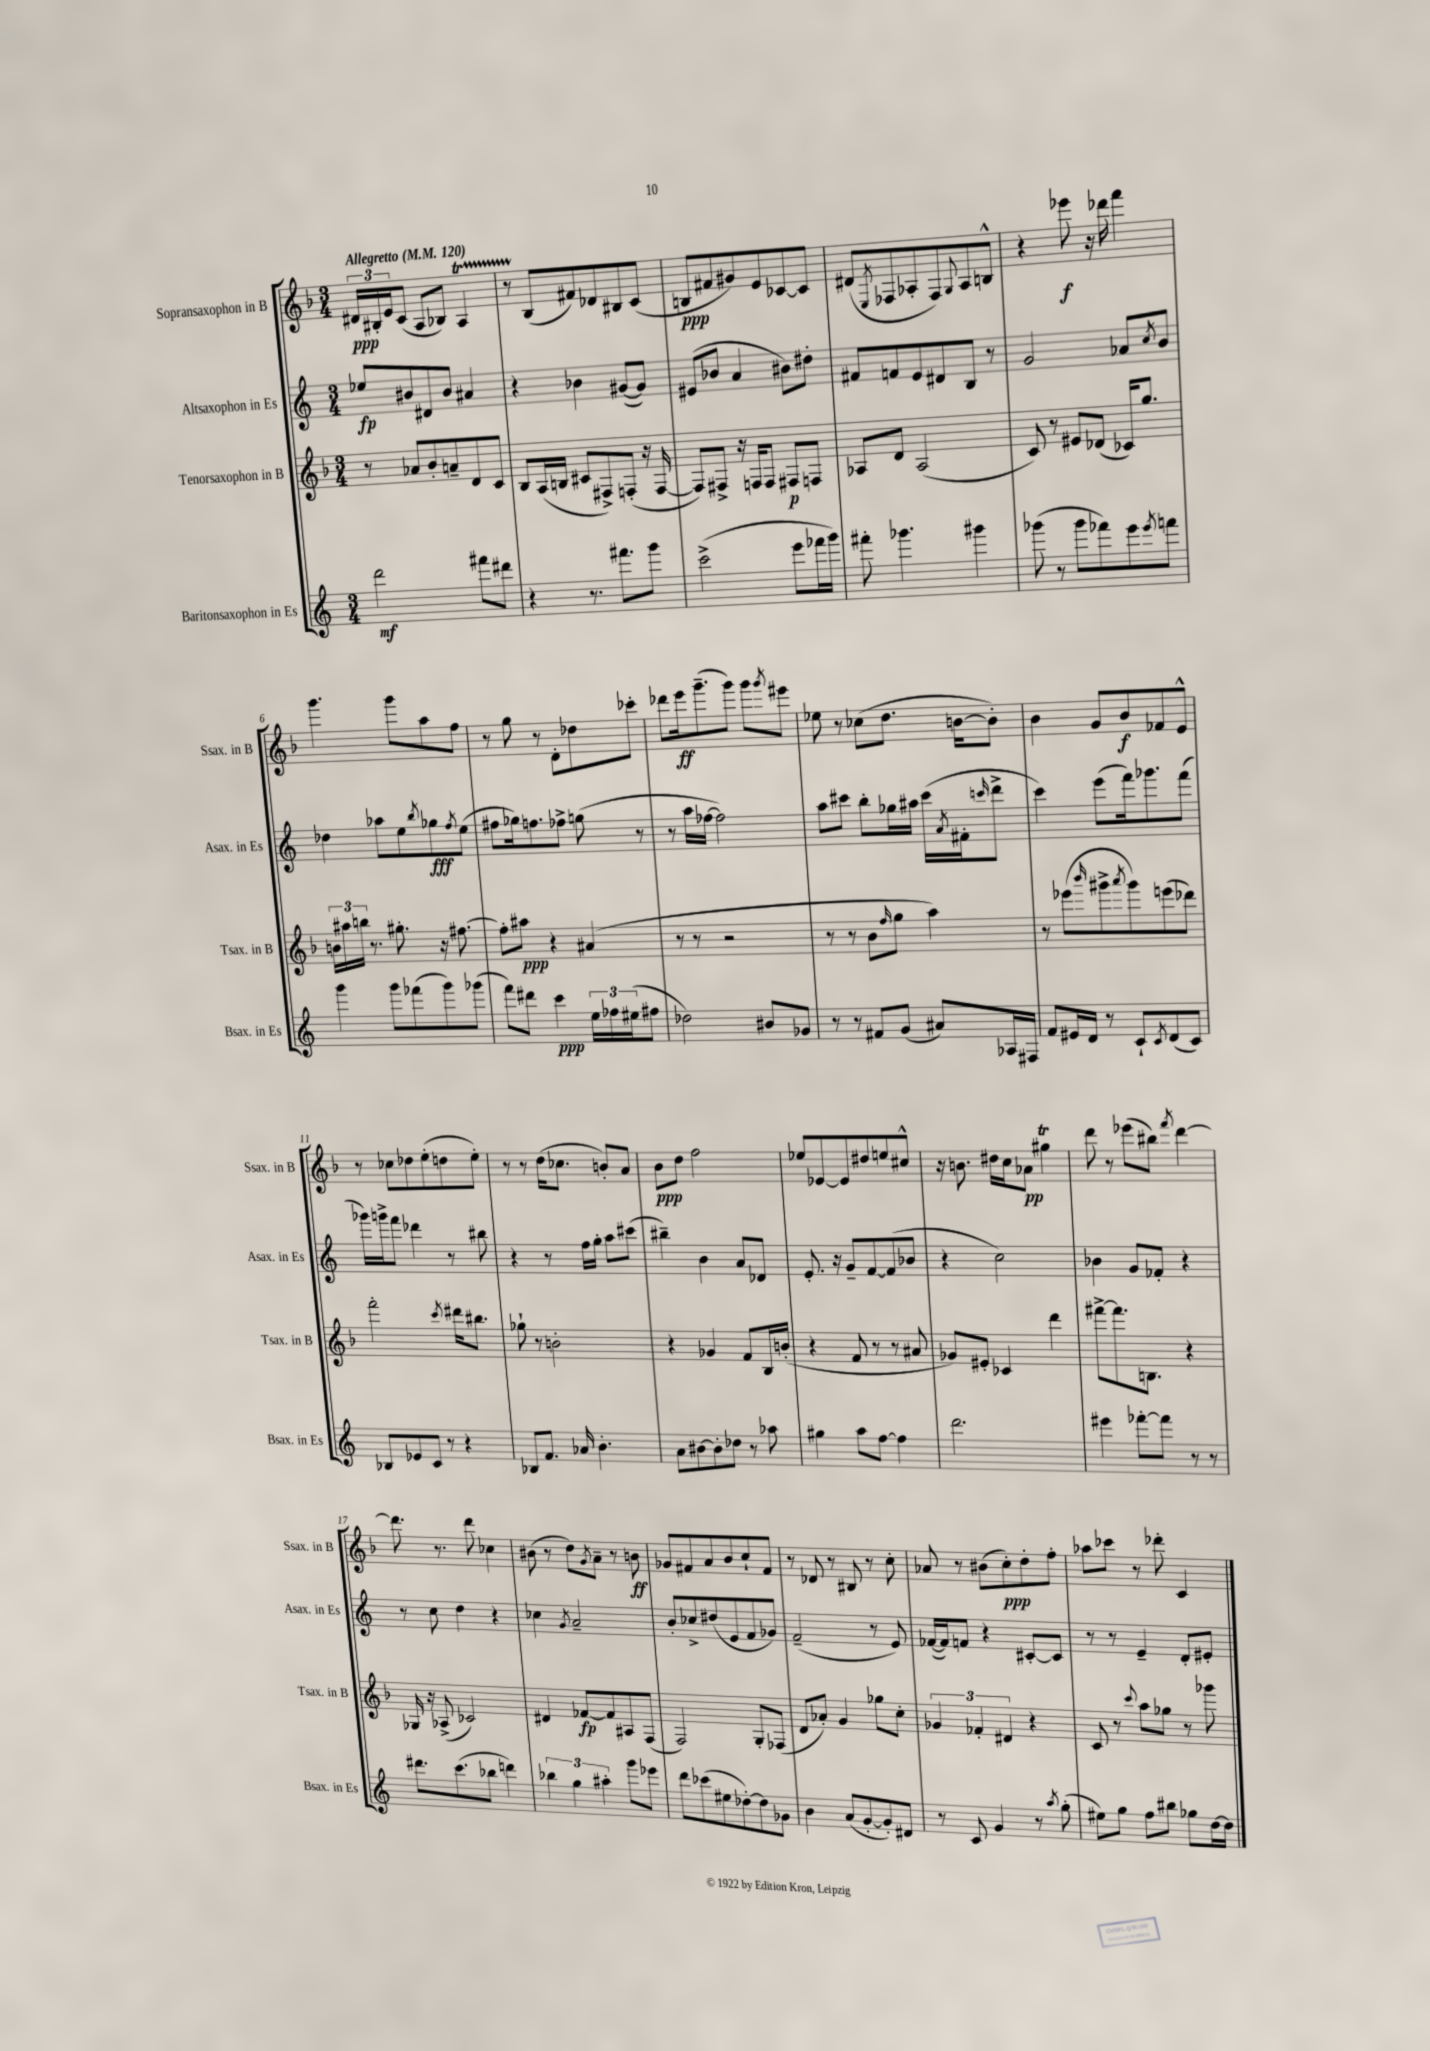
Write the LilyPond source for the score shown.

<<
\new StaffGroup <<
\new Staff = "s0" \with { instrumentName = "Sopransaxophon in B" shortInstrumentName = "Ssax. in B" } {
    \clef treble \key f \major \numericTimeSignature \time 3/4 \tempo "Allegretto" 4 = 120
    \tuplet 3/2 { dis'16\ppp bis16-. e'16 } c'8( a8 bes8) a4\startTrillSpan |
    r8 bes8\stopTrillSpan( fis'8) des'8 bis8 c'8( |
    b8\ppp fis'8 gis'8) e'8 ces'8~ ces'8 |
    dis'8( \acciaccatura { e8 } fes8 aes8-. fes8) \appoggiatura { g8 } aes8 b8-^ |
    r4 ees'''8\f r16 des'''16 f'''4 |
    g'''4. g'''8 a''8 f''8 |
    r8 g''8 r8 d'8-. des''8 ces'''8-. |
    des'''8 e'''16\ff g'''8.--( g'''8) g'''8 \acciaccatura { g'''8 } eis'''8 |
    ees''8 r8 ces''8( d''8. b'16~ b'8-.) |
    bes'4 g'8 bes'8\f fes'8 e'8-^ |
    r8 ces''8 des''8 e''8-.( d''8 e''8-.) |
    r8 r8 d''16( ces''8. b'8-.) a'8 |
    bes'8\ppp d''8 f''2 |
    ees''8 ees'8~ ees'8 dis''8 e''8 cis''8-^ |
    r16 b'8. dis''16 c''16 aes'8\pp gis''4\trill |
    d'''8 r8 ees'''8( bis''8) \acciaccatura { f'''8 } d'''4~ |
    d'''8. r8. d'''8 ces''4 |
    bis'8( r8 d''8) \acciaccatura { g'8 } a'8-- r8 b'8\ff |
    ges'8 fis'8 a'8 bes'8 c''8-! fis'8 |
    r8 des'8 r8 bis8 r8 c''8-. |
    aes'8 r8 bis'8( c''8-.\ppp) d''8-. f''8-. |
    aes''8 ces'''8 r8 des'''8-. c'4 \bar "|." |
}
\new Staff = "s1" \with { instrumentName = "Altsaxophon in Es" shortInstrumentName = "Asax. in Es" } {
    \clef treble \key c \major \numericTimeSignature \time 3/4
    ees''8\fp bis'8 dis'8 bis'8 ais'4 |
    r4 bes'4 gis'8~( gis'8) |
    eis'8( bes'8 a'4 bis'8) dis''8-. |
    fis'8 f'8 e'8 dis'8 b8 r8 |
    g'2 aes'8 \acciaccatura { c''8 } b'8 |
    des''4 aes''8 e''8 \acciaccatura { b''8 } ges''8\fff \acciaccatura { f''8 } e''8( |
    fis''8 ges''16) f''8. fes''8-> g''8( r8 |
    r8 a''16 fes''16~ fes''2) |
    a''8 cis'''8 b''8-. ges''16 ais''16 cis'''16( \acciaccatura { a'8 } fis'16-. \grace { c'''16 } d'''8-> |
    c'''4) e'''8( f'''16) ges'''8. f'''8( |
    ges'''16) g'''16-> f'''8 des'''4 r8 bis''8 |
    r4 r8 f''16 g''16-. a''8 cis'''8( |
    bis''4--) b'4 a'8 des'8 |
    e'8.-. r16 g'8-- f'8~ f'8( bes'8 |
    r4 c''2) |
    bes'4 g'8 fes'8-. r4 |
    r8 c''8 d''4 r4 |
    ces''4 \acciaccatura { g'8 } a'2-- |
    b'8-. ces''8-> dis''8( e'8 f'8 ges'8) |
    f'2--( r8 e'8) |
    fes'16~( fes'16) f'8 r4 cis'8~-. cis'8 |
    r8 r8 e'4-- d'8-. eis'8-. \bar "|." |
}
\new Staff = "s2" \with { instrumentName = "Tenorsaxophon in B" shortInstrumentName = "Tsax. in B" } {
    \clef treble \key f \major \numericTimeSignature \time 3/4
    r8 aes'8 bes'8-. a'8-- d'8 c'8 |
    bes8 a16( b16 cis'8 fis8->) f8-.( r16 f16~ |
    f8) fis8-> r16 f16 f8 fis8\p f8 |
    aes8 d'8 aes2( |
    c'8) r8 eis'8 des'8( ces'16) g''8. |
    \tuplet 3/2 { b'16 ais''16 b''16 } r8. gis''8.-. r16 fis''8.~ |
    fis''8-. ais''8\ppp r4 ais'4( |
    r8 r8 r2 |
    r8 r8 bes'8 \grace { f''16 } g''8 a''4) |
    r8 ees'''8( \grace { bes'''16 } gis'''8-> \acciaccatura { a'''8 } gis'''8) e'''8( des'''8) |
    f'''2-. \acciaccatura { c'''8 } dis'''16 bis''8. |
    ges''8-! r8 b'2-. |
    r4 ges'4 f'8 bes16 b'16-.( |
    r4 f'8 r8 r8 ais'8 |
    ges'8) eis'8-. ces'4 d'''4 |
    fis'''8~-> fis'''8. b8. r4 |
    ges16 r16 aes8->( ces'2) |
    dis'4 fes'8~\fp fes'8 ais8 f8( |
    f2) g8-. fes8( |
    d'8 aes'8-.) g'4 ges''8 c''8-. |
    \tuplet 3/2 { ges'4 fes'4-. dis'4 } r4 |
    c'8 r8 \appoggiatura { c'''8 } a''8 ges''8 r8 ges'''8 \bar "|." |
}
\new Staff = "s3" \with { instrumentName = "Baritonsaxophon in Es" shortInstrumentName = "Bsax. in Es" } {
    \clef treble \key c \major \numericTimeSignature \time 3/4
    d'''2\mf fis'''8 dis'''8 |
    r4 r8. fis'''8. g'''8 |
    c'''2->( e'''8 fes'''16 g'''16) |
    fis'''8-. ges'''4. gis'''4 |
    ges'''8( r8 ges'''8 fes'''8) e'''8 \acciaccatura { e'''8 } f'''8 |
    g'''4 g'''8 fes'''8( g'''8) ges'''8( |
    f'''8) dis'''8 c'''4\ppp \tuplet 3/2 { e''16 fes''16 eis''16( } fis''8 |
    des''2) bis'8 ges'8 |
    r8 r8 fis'8 g'8( ais'8) aes16 fis16 |
    f'8 eis'16 d'16 r8 c'8-! \acciaccatura { c'8 } d'8( c'8) |
    bes8 ees'8 c'8 r8 r4 |
    bes8 f'8. aes'16 b'4.-. |
    a'8 bis'8~ bis'8-. des''8 r8 aes''8 |
    gis''4 a''8 f''8~ f''4 |
    d'''2. |
    eis'''4 fes'''8~-. fes'''8 r8 r8 |
    dis'''8. c'''8.( bes''8 d'''4) |
    \tuplet 3/2 { bes''4 g''4 ais''4-. } g'''8 ees'''8 |
    d'''8 ces'''8( eis''8 des''8~-.) des''8 ges'8 |
    b'4 a'8( g'8~-. g'8-.) dis'8 |
    r8 c'8 g'4 r8 \acciaccatura { a''8 } g''8-.( |
    eis''8) g''8 f''8 bis''8 ges''8 d''16~ d''16 \bar "|." |
}
>>
>>
